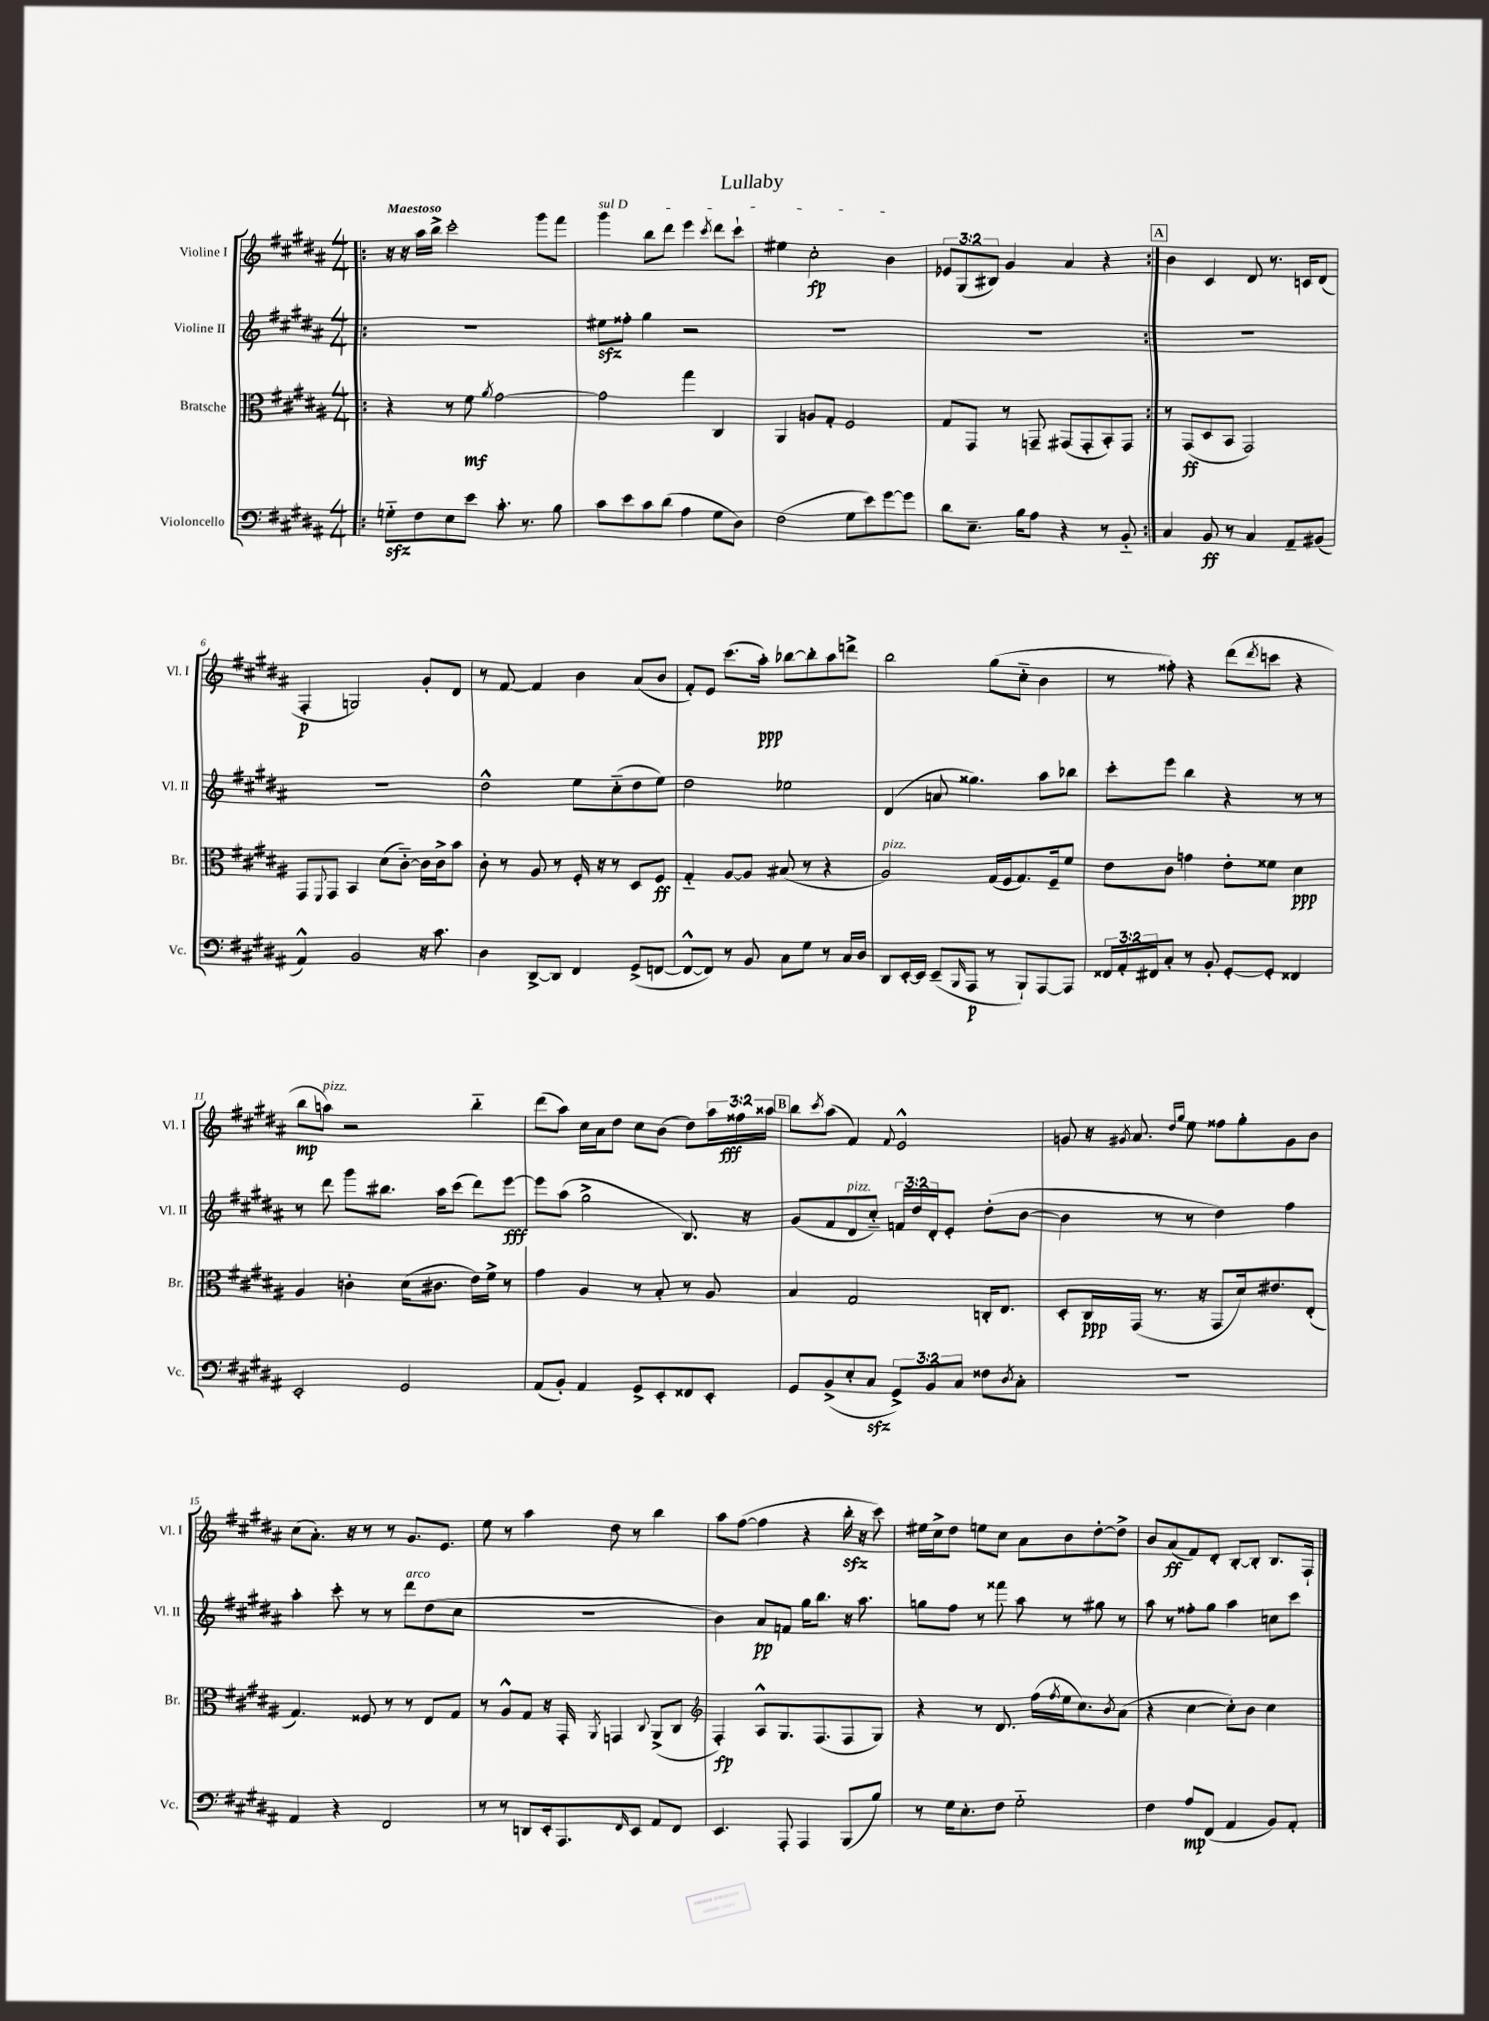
\header { title = "Lullaby" }
<<
\new StaffGroup <<
\new Staff = "s0" \with { instrumentName = "Violine I" shortInstrumentName = "Vl. I" } {
    \clef treble \key b \major \numericTimeSignature \time 4/4 \override Staff.TupletNumber.text = #tuplet-number::calc-fraction-text \tempo "Maestoso"
    \repeat volta 2 { \bar ".|:" r16 r16 ais''16 b''16-> cis'''2-. gis'''8 fis'''8 |
    \once \override TextSpanner.bound-details.left.text = \markup { \italic "sul D" } gis'''4\startTextSpan b''8 dis'''8 e'''4 \acciaccatura { cis'''8 } dis'''8 cis'''8-! |
    eis''4 cis''2-.\fp b'4\stopTextSpan |
    \tuplet 3/2 { ees'8 gis8( bis8) } gis'4 ais'4 r4 | }
    \mark \markup { \box "A" } b'4 cis'4 dis'8 r8. c'16 dis'8( |
    fis4-.\p g2) gis'8-. dis'8 |
    r8 fis'8~ fis'4 b'4 ais'8( b'8 |
    fis'8-.) e'8 cis'''8.( ais''16-.\ppp) bes''8~ bes''8-. ais''8 d'''8-> |
    b''2 gis''8( cis''8-_ b'4 |
    r8 fisis''8-.) r4 dis'''8( \acciaccatura { dis'''8 } c'''8 r4 |
    b''8\mp a''8^\markup { \italic "pizz." }) r2 b''4-_ |
    dis'''8( ais''8) cis''16 ais'16 dis''8 cis''8 b'8( dis''8) \tuplet 3/2 { ais''16 fisis''16\fff aisis''16 } |
    \mark \markup { \box "B" } b''8 \acciaccatura { cis'''8 } ais''8( fis'4) \appoggiatura { fis'8 } e'2-^ |
    g'8 r16 \acciaccatura { gis'8 } ais'8. \grace { dis''16 gis''16 } e''8 fisis''8 gis''8-. gis'8 b'8 |
    cis''8( ais'8.-.) r16 r8 r8 gis'8. e'8. |
    e''8 r8 ais''4 dis''8 r8 b''4 |
    ais''8 fis''8~( fis''4 r4 b''16-.\sfz r16 cis'''8) |
    eis''16 cis''16-> dis''8 e''8 cis''8 ais'8 b'8 dis''8~-. dis''8-> |
    b'8 ais'8\ff( fis'8) dis'8-. b8~-. b8-. b8. fis16-! \bar "|." |
}
\new Staff = "s1" \with { instrumentName = "Violine II" shortInstrumentName = "Vl. II" } {
    \clef treble \key b \major \numericTimeSignature \time 4/4 \override Staff.TupletNumber.text = #tuplet-number::calc-fraction-text
    \repeat volta 2 { \bar ".|:" R1 |
    eis''8\sfz fisis''8-. gis''4 r2 |
    R1 |
    R1 | }
    \mark \markup { \box "A" } R1 |
    R1 |
    dis''2-^ e''8 cis''8-_( dis''8 e''8) |
    dis''2 ees''2 |
    dis'4( a'8 gisis''4.) ais''8 bes''8 |
    cis'''8-. e'''8 b''4 r4 r8 r8 |
    r8 dis'''8 gis'''8 bis''8. ais''16 cis'''8( dis'''8) e'''8~\fff |
    e'''8 ais''8( gis''2-> b8.) r16 |
    \mark \markup { \box "B" } gis'8( fis'8 dis'8^\markup { \italic "pizz." } cis''8-_) \tuplet 3/2 { f'16 dis''16 dis'16-. } e'8-. dis''8-.( b'8~ |
    b'4 r8 r8 dis''4) fis''4 |
    ais''4-. cis'''8-. r8 r8 dis'''8^\markup { \italic "arco" } dis''8( cis''8 |
    R1 |
    b'4) ais'8\pp f'8 gis''16 b''8. r16 ais''8. |
    g''8 fis''8 r8 fisis'''8 ais''8 r8 gis''8 r8 |
    ais''8 r8 fisis''8-. gis''8 ais''4 c''8 cis'''8 \bar "|." |
}
\new Staff = "s2" \with { instrumentName = "Bratsche" shortInstrumentName = "Br." } {
    \clef alto \key b \major \numericTimeSignature \time 4/4
    \repeat volta 2 { \bar ".|:" r4 r8 fis'8\mf \acciaccatura { ais'8 } gis'2~ |
    gis'2 gis''4 cis4 |
    ais,4 a8 gis8-. fis2 |
    gis8 gis,8 r8 g,8-- gis,8( gis,8-. b,8-.) gis,8 | }
    \mark \markup { \box "A" } r8 gis,8\ff( dis8 b,8 gis,2) |
    gis,8 \appoggiatura { fis,8 } gis,8 b,4 dis'8( cis'8~-_) cis'16 cis'16-> b'8 |
    cis'8-. r8 ais8 r8 fis16-. r16 r8 dis8 fis8\ff |
    gis4-_ ais8~ ais8 bis8( r8 r4 |
    ais2^\markup { \italic "pizz." }) gis16( fis16 gis8.) fis16-- fis'8 |
    e'8 cis'8 g'4 e'8-. fisis'8 dis'4\ppp |
    ais4 c'4-. dis'16( cis'8. e'16) fis'16-> r8 |
    gis'4 ais4 r8 b8-. r8 ais8 |
    \mark \markup { \box "B" } b4 gis2 c16-. e8. |
    dis8-. cis16\ppp gis,16( r8. r16 gis,8 dis'16) eis'8. e8-.( |
    gis4.) fisis8 r8 r8 e8 gis8 |
    r8 ais8-^ gis8 r16 gis,16-. \acciaccatura { ais,8 } g,4 \appoggiatura { cis8 } ais,8->( cis8 |
    \clef treble fis4-.\fp) ais8-^ gis8. fis8.( fis8 gis8) |
    r4 r8 dis'8. fis''16( \acciaccatura { fis''8 } e''16 cis''8.) \acciaccatura { b'8 } ais'8( |
    r4 cis''4~ cis''8-.) b'8 cis''4 \bar "|." |
}
\new Staff = "s3" \with { instrumentName = "Violoncello" shortInstrumentName = "Vc." } {
    \clef bass \key b \major \numericTimeSignature \time 4/4 \override Staff.TupletNumber.text = #tuplet-number::calc-fraction-text
    \repeat volta 2 { \bar ".|:" g8-_\sfz fis8 e8 e'8 cis'8.-. r8. b8 |
    cis'8 e'8 cis'8 dis'8( ais4 gis8 dis8) |
    fis2( gis8 e'8) gis'8~ gis'8 |
    dis'8 e8.-- b16 ais8 r4 r8 b,8-_ | }
    \mark \markup { \box "A" } cis4 b,8\ff r8 cis4 ais,8-- bis,8( |
    ais,4-^) b,2 r16 cis'8. |
    dis4 dis,8~-> dis,8 fis,4 gis,8->( f,8~ |
    f,8~-^ f,8) r8 b,8 cis8 gis8 r8 cis16 dis16 |
    dis,8 e,16~-. e,16 e,8--( \grace { b,,16 } ais,,8\p r8 b,,8-!) ais,,8~ ais,,8 |
    \tuplet 3/2 { fisis,16 ais,16-. fis,16 } cis8-. r8 b,8-. gis,8~-. gis,8-. fisis,4 |
    e,2-. gis,2 |
    ais,8( b,8-.) ais,4 gis,8-> e,8-. fisis,8 e,8-. |
    \mark \markup { \box "B" } gis,8 b,8->( e8-. cis8\sfz \tuplet 3/2 { gis,8->) b,8 cis8 } fisis8 \acciaccatura { dis8 } cis8-. |
    R1 |
    ais,4 r4 fis,2 |
    r8 r8 d,8 e,16-. ais,,8. \grace { fis,16 } e,8 ais,8 fis,8 |
    e,4. ais,,8-. ais,,4 b,,8( b8) |
    r8 gis16 e8.-. fis8 gis2-_ |
    fis4 ais8\mp fis,8( ais,4 b,8) ais,8-. \bar "|." |
}
>>
>>
